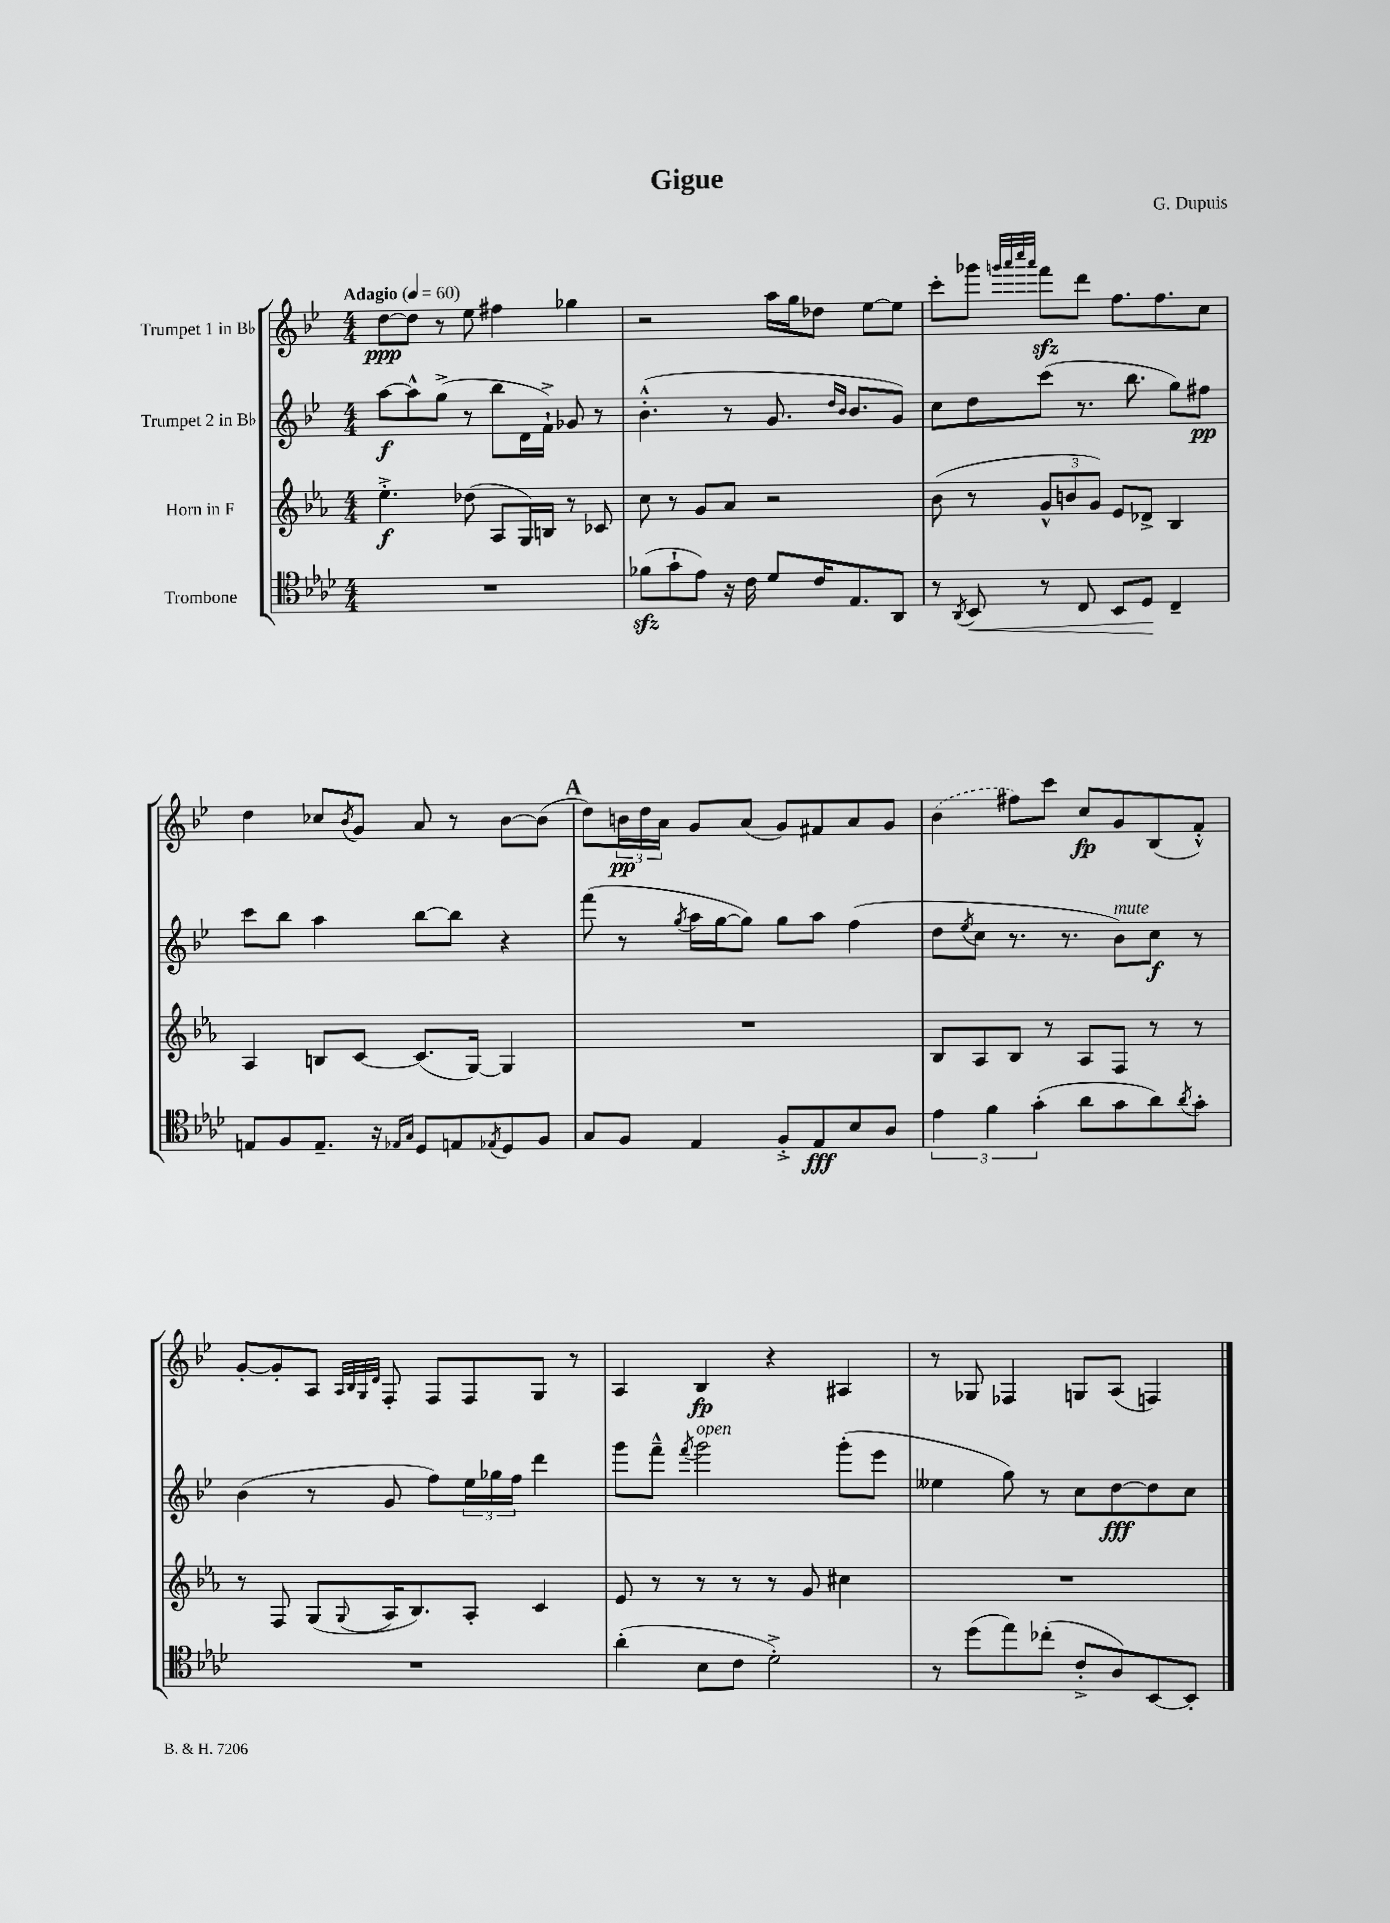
\header { title = "Gigue" composer = "G. Dupuis" }
<<
\new StaffGroup <<
\new Staff = "s0" \with { instrumentName = "Trumpet 1 in Bb" } {
    \clef treble \key bes \major \numericTimeSignature \time 4/4 \tempo "Adagio" 4 = 60
    d''8~\ppp d''8 r8 ees''8 fis''4 ges''4 |
    r2 a''16 g''16 des''8 ees''8~ ees''8 |
    c'''8-. ges'''8 \grace { g'''32 a'''32 c''''32 a'''32 } f'''8\sfz d'''8 f''8. f''8. c''8 |
    d''4 ces''8 \acciaccatura { bes'8 } g'8 a'8 r8 bes'8~ bes'8( |
    \mark \markup { \bold "A" } d''8) \tuplet 3/2 { b'16\pp d''16 a'16 } g'8 a'8( g'8) fis'8 a'8 g'8 |
    \once \slurDashed bes'4( fis''8) c'''8 c''8\fp g'8 bes8( f'8-.-^) |
    g'8~-. g'8-. a8 \grace { a32 bes32 g32 d'32 } f8-. f8 f8 g8 r8 |
    a4 bes4\fp r4 ais4 |
    r8 ges8 fes4 g8 a8( f4) \bar "|." |
}
\new Staff = "s1" \with { instrumentName = "Trumpet 2 in Bb" } {
    \clef treble \key bes \major \numericTimeSignature \time 4/4
    a''8~\f a''8-^ g''8->( r8 bes''8 d'16 f'16-!->) ges'8 r8 |
    bes'4.-.-^( r8 g'8. \grace { d''16 bes'16 } bes'8. g'8) |
    c''8 d''8 c'''8( r8. bes''8. g''8) fis''8\pp |
    c'''8 bes''8 a''4 bes''8~ bes''8 r4 |
    \mark \markup { \bold "A" } f'''8( r8 \acciaccatura { g''8 } a''16 g''16~ g''8) g''8 a''8 f''4( |
    d''8 \acciaccatura { ees''8 } c''8 r8. r8. bes'8^\markup { \italic "mute" }) c''8\f r8 |
    bes'4( r8 g'8 f''8) \tuplet 3/2 { ees''16 ges''16 f''16 } d'''4 |
    g'''8 f'''8---^ \acciaccatura { f'''8 } g'''2^\markup { \italic "open" } g'''8-.( ees'''8 |
    eeses''4 g''8) r8 c''8 d''8~\fff d''8 c''8 \bar "|." |
}
\new Staff = "s2" \with { instrumentName = "Horn in F" } {
    \clef treble \key ees \major \numericTimeSignature \time 4/4
    ees''4.-.->\f des''8( aes8 g16) b16 r8 ces'8 |
    c''8 r8 g'8 aes'8 r2 |
    bes'8( r8 \tuplet 3/2 { g'8-^ b'8 g'8) } ees'8 des'8-> bes4 |
    aes4 b8 c'8~ c'8.( g16~) g4 |
    \mark \markup { \bold "A" } R1 |
    bes8 aes8 bes8 r8 aes8 f8 r8 r8 |
    r8 f8 g8( \appoggiatura { g8 } aes16 bes8.) aes8-. c'4 |
    ees'8 r8 r8 r8 r8 g'8 cis''4 |
    R1 \bar "|." |
}
\new Staff = "s3" \with { instrumentName = "Trombone" } {
    \clef tenor \key aes \major \numericTimeSignature \time 4/4
    R1 |
    fes'8\sfz( g'8-! ees'8) r16 c'16 des'8 c'16 ees8. aes,8 |
    r8 \acciaccatura { aes,8 } bes,8\< r8 c8 bes,8 des8\! c4-- |
    e8 f8 e8.-- r16 \grace { ees16 g16 } des8 e8 \acciaccatura { ees8 } des8 f8 |
    \mark \markup { \bold "A" } g8 f8 ees4 f8-.-> ees8\fff bes8 aes8 |
    \tuplet 3/2 { ees'4 f'4 g'4-.( } aes'8 g'8 aes'8) \acciaccatura { aes'8 } g'8-. |
    R1 |
    aes'4-.( bes8 c'8 des'2-.->) |
    r8 des''8( ees''8) ces''8-.( c'8-.-> aes8) bes,8~ bes,8-. \bar "|." |
}
>>
>>
\layout { \context { \Score \remove "Bar_number_engraver" } }
